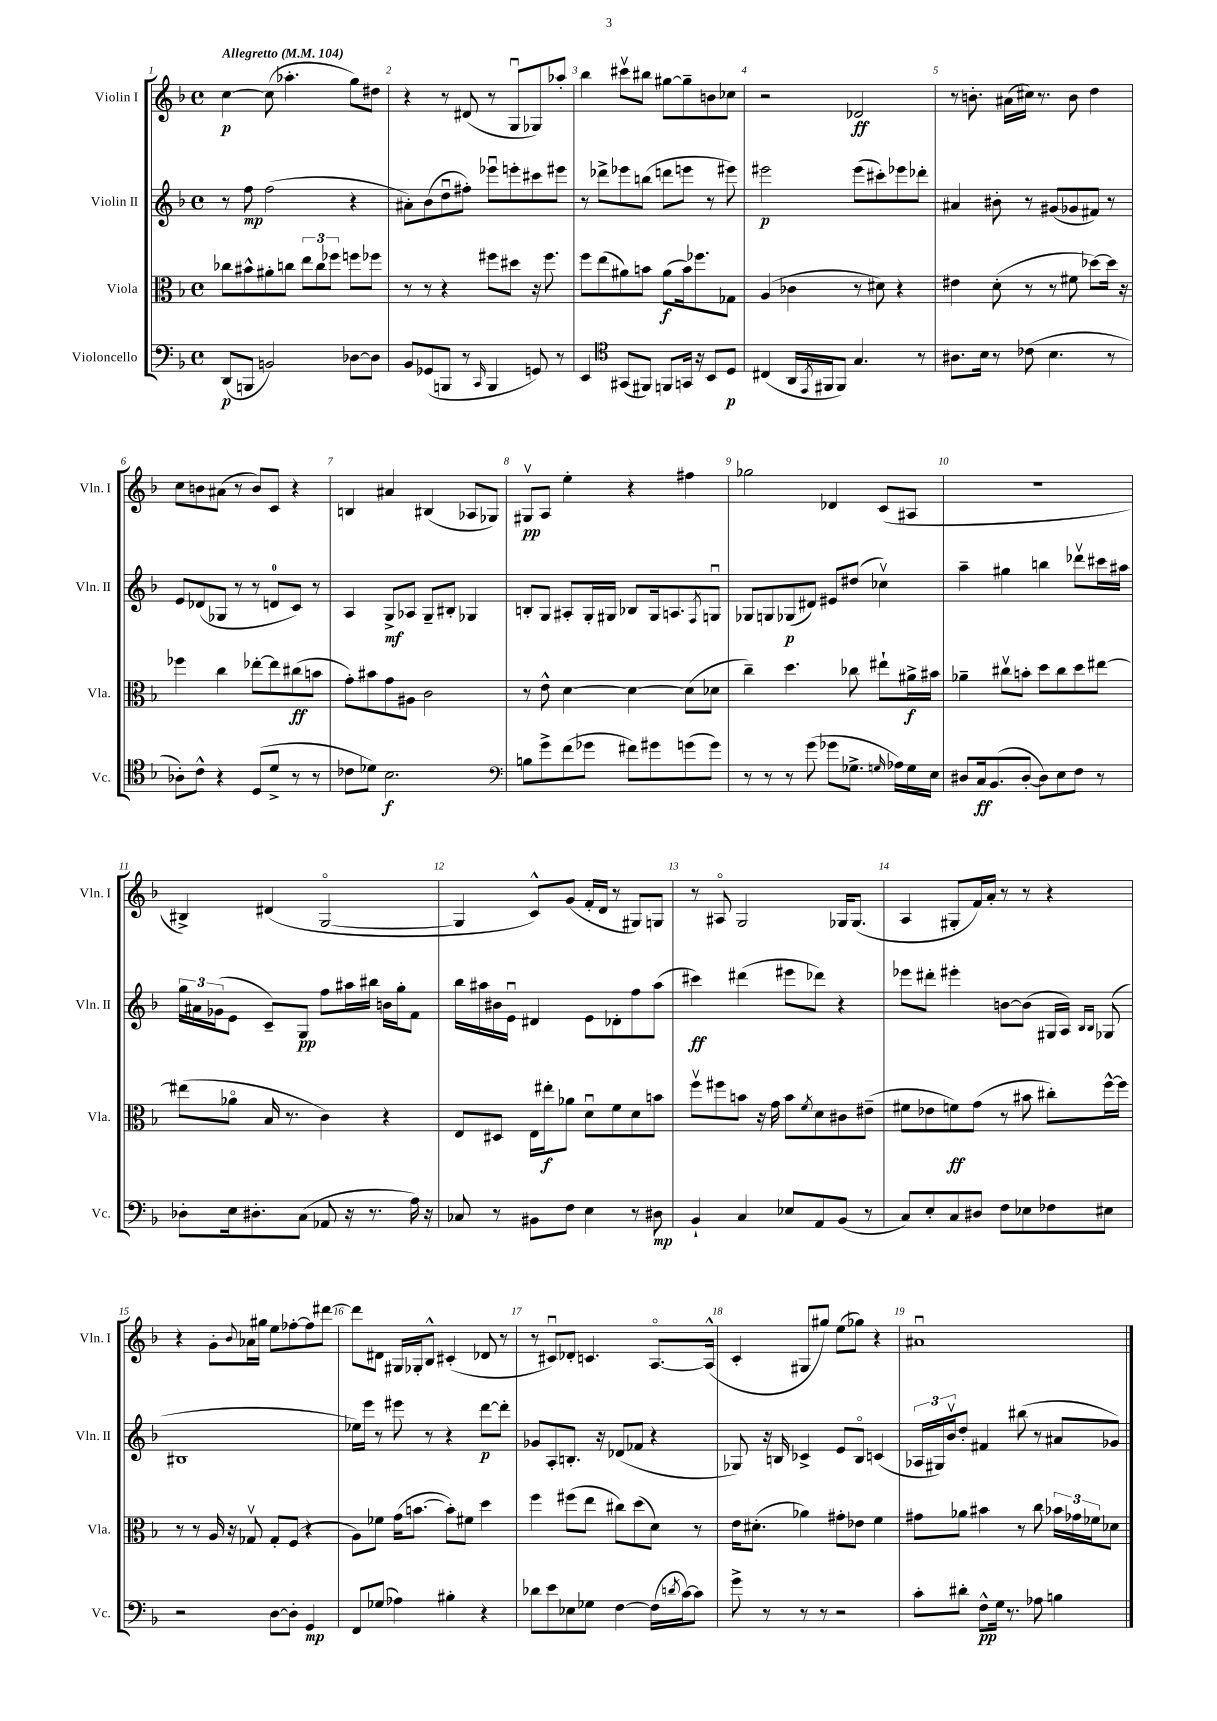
<<
\new StaffGroup <<
\new Staff = "s0" \with { instrumentName = "Violin I" shortInstrumentName = "Vln. I" } {
    \clef treble \key f \major \defaultTimeSignature \time 4/4 \tempo "Allegretto" 4 = 104
    c''4~\p c''8( aes''4.-. g''8) dis''8 |
    r4 r8 dis'8( r8 g8\downbow ges8) aes''8-. |
    bes''4 cis'''8\upbow bis''8 gis''8~ gis''8-- b'8 ces''8 |
    r2 des'2\ff |
    r8 b'8.-. ais'16( cis''16) r8. b'8 d''4 |
    c''8 b'8 ais'8( r8 b'8) c'8 r4 |
    b4 ais'4 bis4( aes8 ges8) |
    gis8\upbow\pp a8 e''4-. r4 fis''4 |
    ges''2 des'4 c'8( ais8 |
    R1 |
    bis4->) dis'4( g2~\flageolet |
    g4 c'8-^) g'8( f'16-. d'16 r8 gis8) g8 |
    r8 ais8\flageolet g2 ges16 ges8.( |
    a4 gis8-. f'16) a'16-. r8 r8 r4 |
    r4 g'8-. \appoggiatura { bes'8 } aes'16 gis''16 e''8 fes''8~-. fes''8 dis'''8~ |
    dis'''8 dis'8 gis16 ges16-. bes8-^ cis'4-.( des'8 r8 |
    r8 cis'8\downbow) des'8-. c'4. a8.~\flageolet a16-^( |
    c'4-. gis8 gis''8) e''8( ges''8) r4 |
    ais'1\downbow \bar "|." |
}
\new Staff = "s1" \with { instrumentName = "Violin II" shortInstrumentName = "Vln. II" } {
    \clef treble \key f \major \defaultTimeSignature \time 4/4
    r8 f''8\mp f''2( r4 |
    ais'8-.) bes'8( d''8\downbow fis''8-.) ees'''8\downbow e'''8-. cis'''8 eis'''8 |
    r8 des'''8-> ees'''8 b''8( d'''8 e'''8 r8 eis'''8) |
    eis'''2\p eis'''8( cis'''8-.) ees'''8 des'''8-. |
    ais'4 bis'8-. r8 gis'8( ges'8 fis'8) r8 |
    e'8 des'8( ges8 r8 r8 d'8-0 c'8) r8 |
    a4 g8->\mf aes8 g8-- bis8-. ges4 |
    b8-. g8 ais8-. g16-. gis16 bes8 gis16 a8. \acciaccatura { f8 } g8\downbow |
    ges8 g8 ges8\p( dis'8) eis'8 dis''8( ces''4\upbow) |
    a''4-- gis''4 b''4 des'''8\upbow cis'''16 ais''16 |
    \tuplet 3/2 { g''16 ais'16 ges'16( } e'8 c'8--) g8\pp f''8 ais''16 bis''16 b'16 g''16-. f'8 |
    bes''16 ais''16 bis'16 e'16\downbow dis'4 e'8 des'8-. f''8 ais''8( |
    cis'''4\ff) dis'''4( eis'''8 des'''8) r4 |
    ees'''8 dis'''8-. eis'''4-. b'8~ b'8( gis16 a16) \grace { bes16 bes16 } ges8( |
    bis1 |
    ees''16) e'''16 r8 eis'''8 r8 r4 d'''8~\p d'''8-. |
    ges'8 a8-. b8.-. r16 des'8( fes'8 r4 |
    ges8) r16 b16 ces'4-> e'8 b8\flageolet c'4( |
    \tuplet 3/2 { aes16 gis16) bes'16\upbow } d''8-. fis'4 bis''8( r8 ais'8 ges'8) \bar "|." |
}
\new Staff = "s2" \with { instrumentName = "Viola" shortInstrumentName = "Vla." } {
    \clef alto \key f \major \defaultTimeSignature \time 4/4
    ces''8 bis'8-^ ais'8-. c''8 \tuplet 3/2 { e''8 c''8 fes''8 } f''8 fes''8 |
    r8 r8 r4 fis''8 dis''8 r16 fis''8. |
    f''8 e''8( ais'8) b'8 ais'8\f( b'16) fes''8. ges8 |
    a4( ces'4 r8 dis'8) r4 |
    eis'4 d'8-.( r8 r8 fis'8 des''8~) des''16 r16 |
    fes''4 c''4 ees''8~-. ees''8 cis''8\ff( b'8 |
    g'8-.) bis'8 g'8 ais8 c'2 |
    r8 e'8-^ d'4~ d'4~ d'8( des'8 |
    c''4--) d''4. ces''8 eis''8-! ais'16->\f bis'16 |
    aes'4-- cis''8\upbow b'8-. d''8 cis''8 d''8 eis''8~ |
    eis''8( aes'8\flageolet bes16 r8. c'4) r4 |
    e8 dis8 e16 eis''16-.\f aes'8 d'8\downbow f'8 d'8 b'8 |
    f''8\upbow fis''8 b'8 r16 g'16 b'8 \acciaccatura { f'8 } d'8 cis'8 eis'8--( |
    fis'8 ees'8 f'8\ff) g'8( r8 bis'8 cis''8-.) f''16~-^ f''16 |
    r8 r8 a16 r16 ges8\upbow ges8-. f8( r4 |
    a8) fes'8 g'16( b'8.~ b'8-.) fis'8 d''4 |
    f''4 fis''8( e''8 cis''8) d''8( d'8) r8 |
    e'16 dis'8.-.( aes'4) gis'8-. ees'8 f'4 |
    gis'8 aes'8 bis'4 r8 c''8 \tuplet 3/2 { bes'16 ges'16 fes'16 } des'8 \bar "|." |
}
\new Staff = "s3" \with { instrumentName = "Violoncello" shortInstrumentName = "Vc." } {
    \clef bass \key f \major \defaultTimeSignature \time 4/4
    d,8\p( b,,8 b,2) des8~ des8 |
    bes,8 ges,8( b,,8 r8 \grace { c,16 } b,,4 g,8) r8 |
    e,4 \clef tenor gis,8( fis,8) f,8 g,16 r16 bes,8 d8\p |
    cis4( a,16 \acciaccatura { e,8 } fis,16 fis,8) g4. r8 |
    ais8. bes16 r8 ces'8( bes4. r8 |
    aes8-.) c'8-^ r4 d8( d'8-> r8 r8 |
    ces'8 des'8) bes2.\f |
    \clef bass b8 g'8-> f'8( ges'8 fis'8) gis'8 g'8( g'8) |
    r8 r8 r8 g'8( ges'8 ges8.-> \grace { g16 } aes16) g16 e16 |
    dis8 c16\ff bes,8.( dis8~-. dis8) e8 f8 r8 |
    des8-. e16 dis8.-. c8( aes,8 r16 r8. a16) r16 |
    ces8 r8 bis,8 f8 e4 r8 dis8\mp |
    bes,4-! c4 ees8 a,8 bes,8( r8 |
    c8) e8-. c8 dis8 f8 ees8 fes8 eis8 |
    r2 d8~ d8-. g,4\mp |
    f,8 ges8( aes4) bis4-. r4 |
    des'8 e'8 ees8 ges8 f4~ f16( \acciaccatura { d'8 } c'16~) c'8 |
    g'8-> r8 r8 r8 r2 |
    c'8-. dis'8-. f8-^\pp g16 r8. aes8 b4 \bar "|." |
}
>>
>>
\layout { \context { \Score \override BarNumber.break-visibility = ##(#f #t #t) barNumberVisibility = #all-bar-numbers-visible } }
